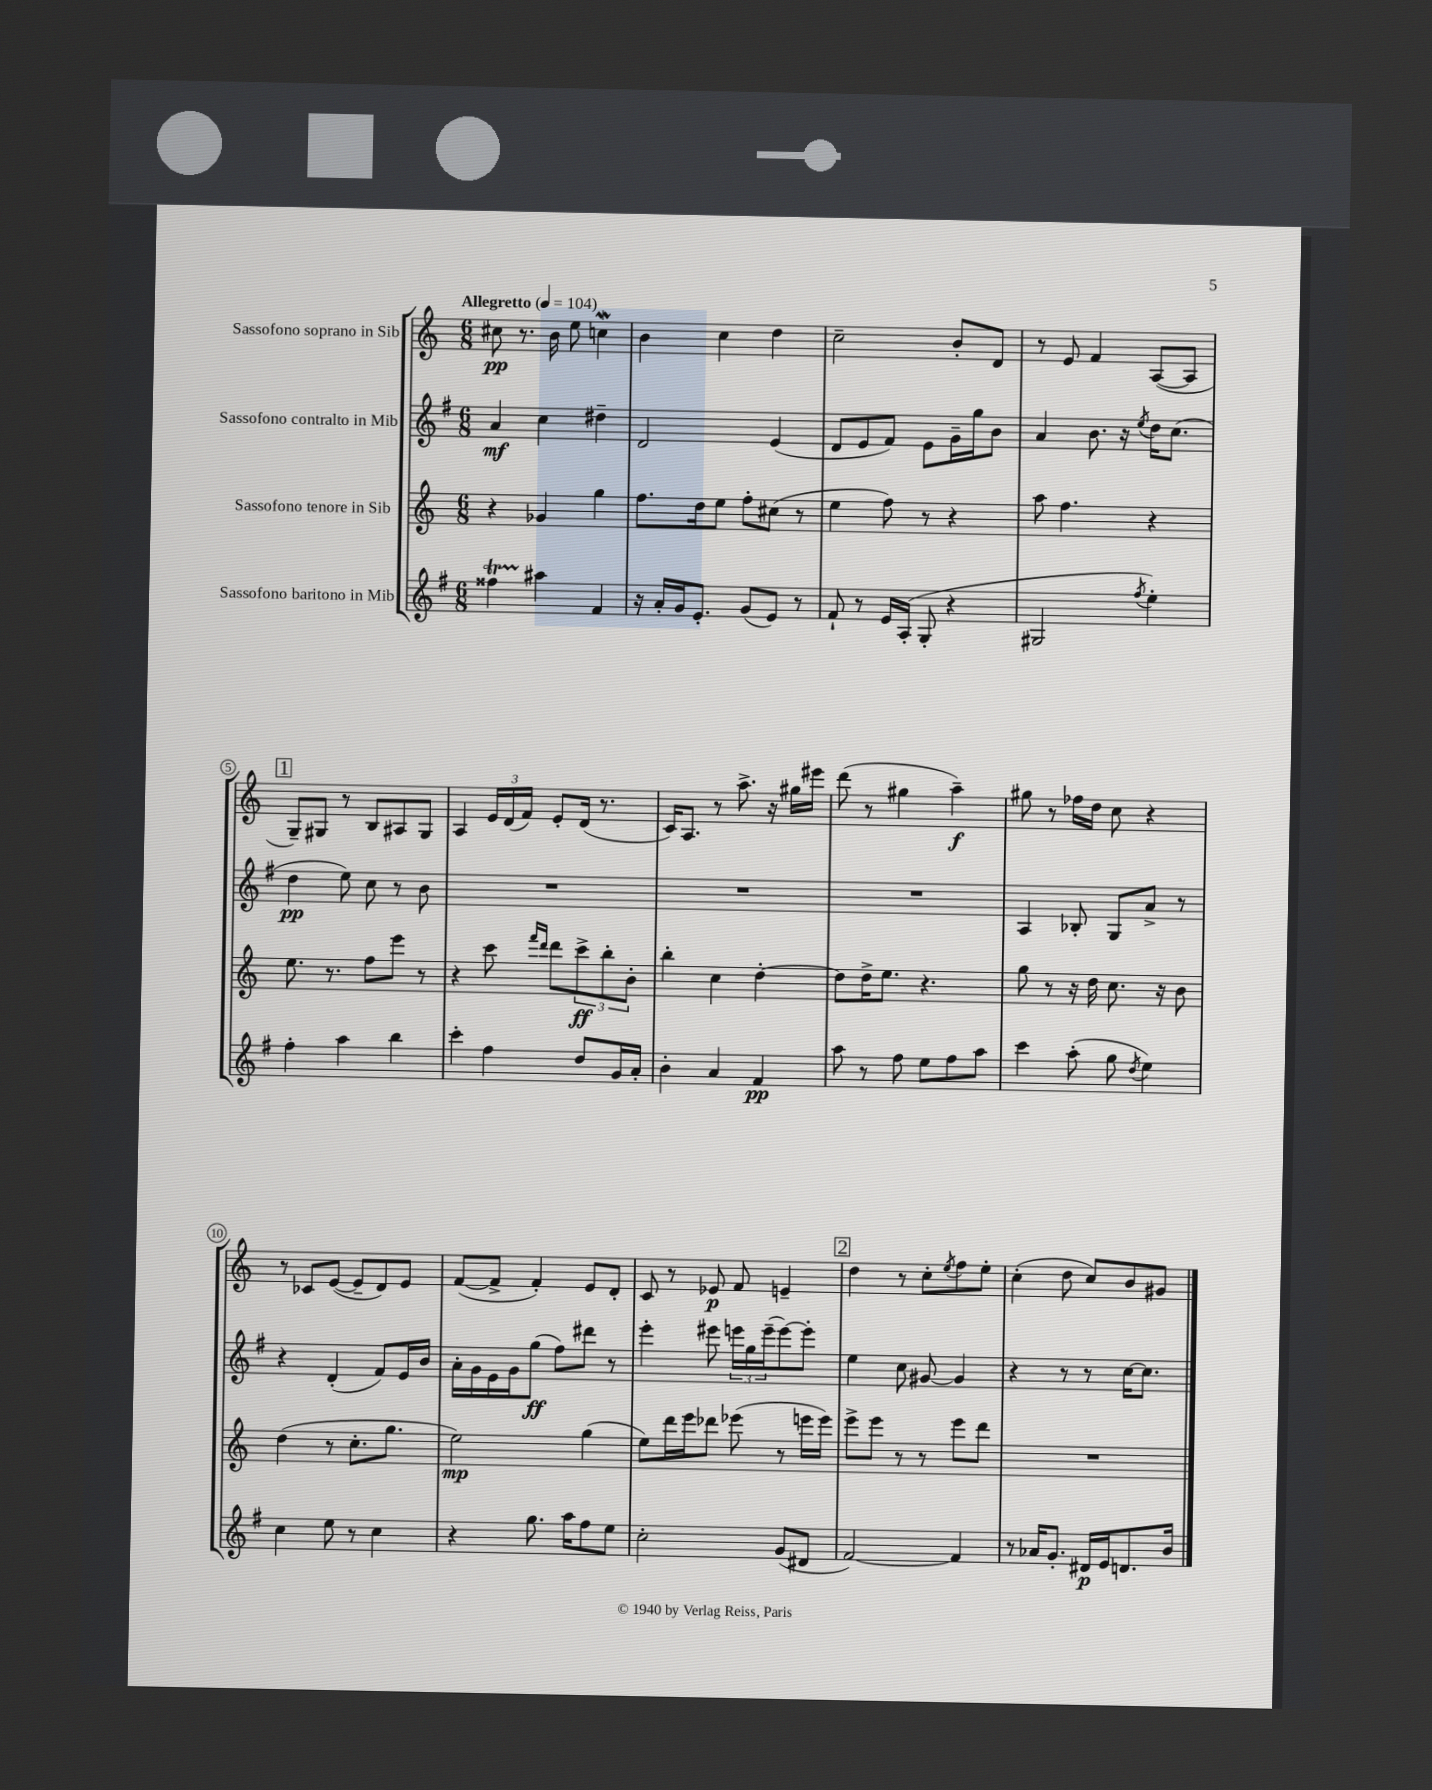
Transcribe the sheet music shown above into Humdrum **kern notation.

**kern	**kern	**kern	**kern
*staff4	*staff3	*staff2	*staff1
*clefG2	*clefG2	*clefG2	*clefG2
*k[f#]	*k[]	*k[f#]	*k[]
*M6/8	*M6/8	*M6/8	*M6/8
*MM104	*MM104	*MM104	*MM104
4ff##	4r	4a	8cc#
.	.	.	8.r
4aa#	4g-	4cc	.
.	.	.	16b
.	.	.	8ee
4f#	4gg	4dd#~	4cc
=	=	=	=
16r	8.ff	2d	4b
16a'	.	.	.
16g	.	.	.
8.e'	16dd	.	.
.	8ee	.	4cc
(8g	8ff'	.	.
8e)	(8cc#	(4e	4dd
8r	8r	.	.
=	=	=	=
8f#`	4ee	8d	2cc~
8r	.	8e	.
16e	8ff)	8f#)	.
(16A'	.	.	.
8G'	8r	8e	.
4r	4r	16g~	8b'
.	.	16gg	.
.	.	8b	8d
=	=	=	=
2G#	8aa	4a	8r
.	4.ff	.	8e
.	.	8.b	4f
.	.	16r	.
8qff#	.	8qee	.
4ee')	4r	16dd	([8A
.	.	(8.cc	.
.	.	.	8A]
=	=	=	=
4ff#'	8.ee	4dd	8G~)
.	.	.	8G#
.	8.r	.	.
4aa	.	8ee)	8r
.	8ff	8cc	8B
4bb	8eee	8r	8A#
.	8r	8b	8G#
=	=	=	=
4ccc'	4r	2.r	4A
4ff#	8ccc	.	24e
.	.	.	(24d
.	.	.	24f)
.	16qqfff	.	.
.	16qqddd	.	.
.	8ddd	.	8e'
8dd	12ccc^	.	(16d
.	.	.	8.r
.	12bb'	.	.
16g	.	.	.
.	12b'	.	.
16a'	.	.	.
=	=	=	=
4b'	4bb'	2.r	16c)
.	.	.	8.A
4a	4cc	.	8r
.	.	.	8.aa^
4f#	[4dd'	.	.
.	.	.	16r
.	.	.	16gg#
.	.	.	16eee#
=	=	=	=
8aa	8dd]	2.r	(8ddd
8r	16dd^	.	8r
.	8.ee	.	.
8ff#	.	.	4gg#
8ee	4.r	.	.
8ff#	.	.	4aa~)
8aa	.	.	.
=	=	=	=
4ccc	8gg	4A	8gg#
.	8r	.	8r
(8aa'	16r	8B-'	16ff-
.	16dd	.	16dd
8gg	8.cc	8G	8cc
8qdd	.	.	.
4ee)	.	8a^	4r
.	16r	.	.
.	8b	8r	.
=	=	=	=
4cc	(4dd	4r	8r
.	.	.	8c-
8ee	8r	(4d'	([8e
8r	8.cc'	.	8e~]
4cc	.	8f#)	8d)
.	8.gg	.	.
.	.	16e	8e
.	.	16b	.
=	=	=	=
4r	2ee)	16a'	([8f
.	.	16g	.
.	.	16e	8f^]
.	.	16g	.
8.gg	.	(8gg	4f')
.	.	8ff#)	.
16aa	.	.	.
8ff#	(4gg	8ddd#	8e
8ee	.	8r	8d'
=	=	=	=
2cc'	8ee)	4eee'	8c
.	16ddd	.	8r
.	16eee	.	.
.	8ddd-	8eee#	8e-
.	(8eee-	24eee	8f
.	.	24gg	.
.	.	(24eee~	.
(8g	8r	[8eee)	4e~
8d#	16eee	8eee']	.
.	16eee)	.	.
=	=	=	=
[2f#)	8eee^	4ee	4dd
.	8eee	.	.
.	8r	8cc	8r
.	8r	[8g#	8cc'
.	.	.	8qee
4f#]	8eee	4g#]	8ff
.	8ddd	.	8ee'
=	=	=	=
8r	2.r	4r	(4cc'
16a-	.	.	.
8.g'	.	.	.
.	.	8r	8dd
16d#	.	8r	8cc)
16e	.	.	.
8.d	.	[16cc	8b
.	.	8.cc]	.
.	.	.	8g#
16b	.	.	.
==	==	==	==
*-	*-	*-	*-
